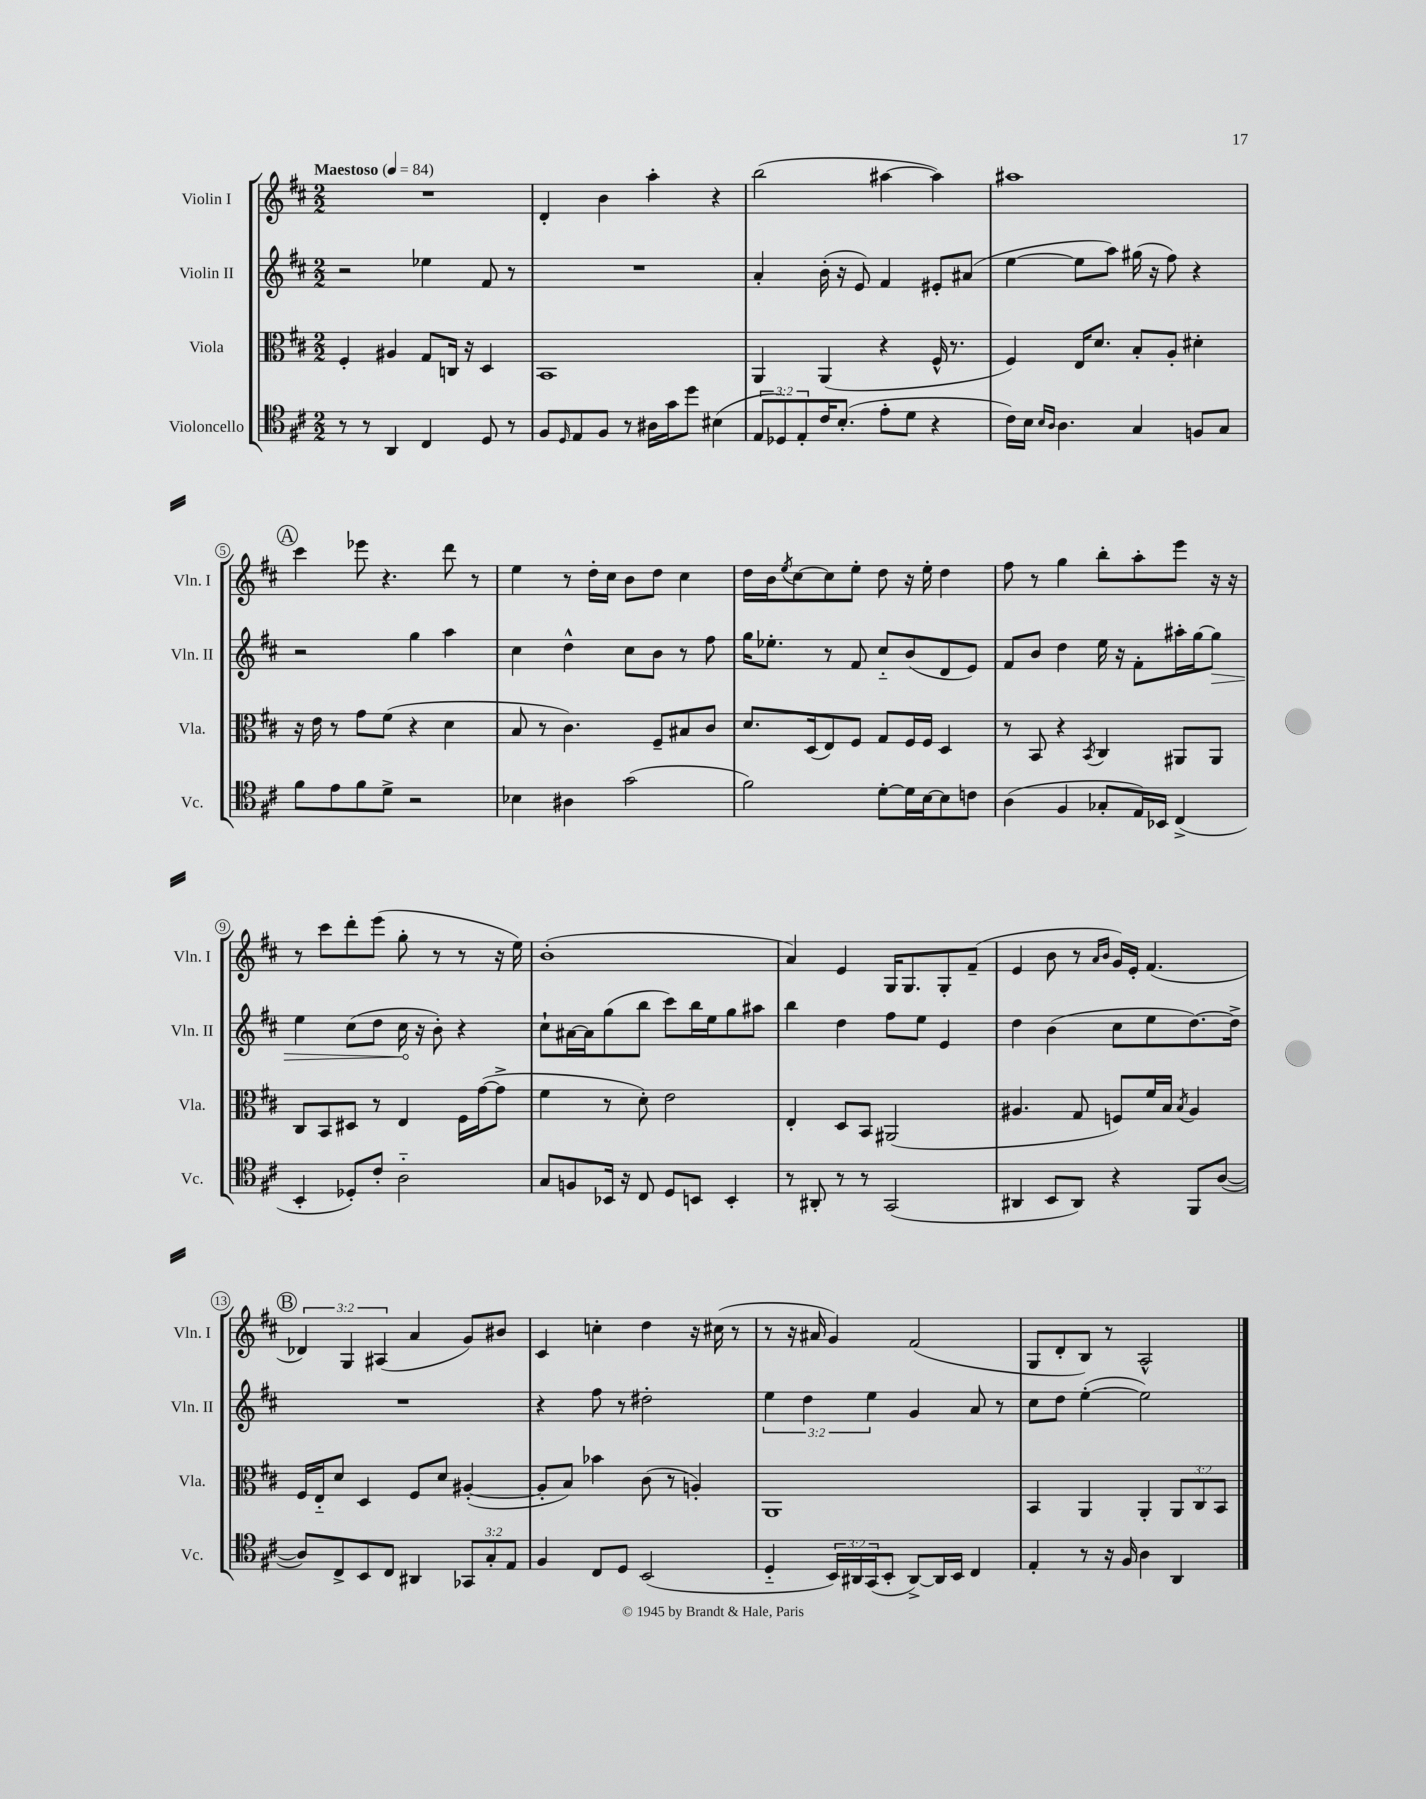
<<
\new StaffGroup <<
\new Staff = "s0" \with { instrumentName = "Violin I" shortInstrumentName = "Vln. I" } {
    \clef treble \key d \major \numericTimeSignature \time 2/2 \override Staff.TupletNumber.text = #tuplet-number::calc-fraction-text \tempo "Maestoso" 4 = 84
    R1 |
    d'4-. b'4 a''4-. r4 |
    b''2( ais''4~ ais''4) |
    ais''1 |
    \mark \markup { \circle "A" } cis'''4 ees'''8 r4. d'''8 r8 |
    e''4 r8 d''16-. cis''16 b'8 d''8 cis''4 |
    d''16 b'16 \acciaccatura { e''8 } cis''8~ cis''8 e''8-. d''8 r16 e''16-. d''4 |
    fis''8 r8 g''4 b''8-. a''8-. e'''8 r16 r16 |
    r8 cis'''8 d'''8-. e'''8( g''8-. r8 r8 r16 e''16) |
    b'1-.( |
    a'4) e'4 g16 g8. g8-. fis'8--( |
    e'4 b'8 r8 \grace { a'16 b'16 } g'16) e'16-. fis'4.( |
    \mark \markup { \circle "B" } \tuplet 3/2 { des'4) g4 ais4( } a'4 g'8) bis'8 |
    cis'4 c''4-. d''4 r16 cis''16( r8 |
    r8 r16 ais'16 g'4) fis'2( |
    g8 d'8-. b8) r8 a2-^ \bar "|." |
}
\new Staff = "s1" \with { instrumentName = "Violin II" shortInstrumentName = "Vln. II" } {
    \clef treble \key d \major \numericTimeSignature \time 2/2 \override Staff.TupletNumber.text = #tuplet-number::calc-fraction-text
    r2 ees''4 fis'8 r8 |
    R1 |
    a'4-. b'16-.( r16 e'8) fis'4 eis'8-. ais'8( |
    e''4~ e''8 a''8) gis''16( r16 fis''8) r4 |
    \mark \markup { \circle "A" } r2 g''4 a''4 |
    cis''4 d''4-^ cis''8 b'8 r8 fis''8 |
    g''16 ees''8.-. r8 fis'8 cis''8-_ b'8( d'8 e'8) |
    fis'8 b'8 d''4 e''16 r16 fis'8-. ais''16-. g''16~ \once \override Hairpin.circled-tip = ##t g''8\> |
    e''4 cis''8( d''8 cis''16\! r16 b'8-.) r4 |
    cis''8-! ais'16~ ais'16 g''8( b''8 cis'''8) b''16 e''16 g''8 ais''8 |
    b''4 d''4 fis''8 e''8 e'4 |
    d''4 b'4( cis''8 e''8 d''8.~) d''16-> |
    \mark \markup { \circle "B" } R1 |
    r4 fis''8 r8 dis''2-. |
    \tuplet 3/2 { e''4 d''4 e''4 } g'4 a'8 r8 |
    cis''8 d''8 e''4~-.( e''2) \bar "|." |
}
\new Staff = "s2" \with { instrumentName = "Viola" shortInstrumentName = "Vla." } {
    \clef alto \key d \major \numericTimeSignature \time 2/2 \override Staff.TupletNumber.text = #tuplet-number::calc-fraction-text
    fis4-. ais4 g8 c16 r16 d4 |
    b,1 |
    a,4 a,4( r4 fis16-^ r8. |
    fis4) e16 d'8. b8-. a8-. dis'4-. |
    \mark \markup { \circle "A" } r16 e'16 r8 g'8 fis'8( r4 d'4 |
    b8 r8 cis'4.) fis8-- bis8 cis'8 |
    d'8. d16( e8) fis8 g8 fis16 fis16 d4 |
    r8 b,8 r4 \acciaccatura { b,8 } cis4 ais,8 ais,8 |
    cis8 b,8 dis8 r8 e4 fis16 g'16~( g'8-> |
    fis'4 r8 d'8-.) e'2 |
    e4-. d8 b,8 ais,2( |
    ais4. g8 f8) fis'16 b16 \acciaccatura { b8 } ais4 |
    \mark \markup { \circle "B" } fis16 e16-_ d'8 d4 fis8 d'8 ais4~-.( |
    ais8-. b8) bes'4 cis'8( r8 a4-.) |
    a,1 |
    b,4 a,4 a,4-. \tuplet 3/2 { a,8 cis8 b,8 } \bar "|." |
}
\new Staff = "s3" \with { instrumentName = "Violoncello" shortInstrumentName = "Vc." } {
    \clef tenor \key d \major \numericTimeSignature \time 2/2 \override Staff.TupletNumber.text = #tuplet-number::calc-fraction-text
    r8 r8 a,4 cis4 d8 r8 |
    fis8 \grace { d16 } e8 fis8 r8 ais16 g'16 d''8 bis4( |
    \tuplet 3/2 { e8 des8) e8-. } cis'16 b8.-.( e'8-. d'8 r4 |
    cis'16) b16 \grace { b16 a16 } a4. g4 f8 g8 |
    \mark \markup { \circle "A" } fis'8 e'8 fis'8 d'8-> r2 |
    bes4 ais4 g'2( |
    fis'2) d'8~-. d'16 b16~ b8 c'8 |
    a4( fis4 ges8-. e16) bes,16 cis4->( |
    b,4-. des8-.) cis'8-. a2-_ |
    g8 f8 bes,16 r16 cis8 d8 b,8 b,4-. |
    r8 ais,8-. r8 r8 g,2( |
    ais,4 b,8 ais,8) r4 fis,8 a8~( |
    \mark \markup { \circle "B" } a8) cis8-> b,8 cis8 ais,4 \tuplet 3/2 { ges,8 g8-. e8 } |
    fis4 cis8 d8 b,2( |
    d4-_ \tuplet 3/2 { b,16) ais,16 g,16( } b,8-. ais,8~->) ais,16 b,16 cis4 |
    e4-. r8 r16 fis16 a4 a,4 \bar "|." |
}
>>
>>
\layout { \context { \Score \override BarNumber.stencil = #(make-stencil-circler 0.1 0.3 ly:text-interface::print) } }
